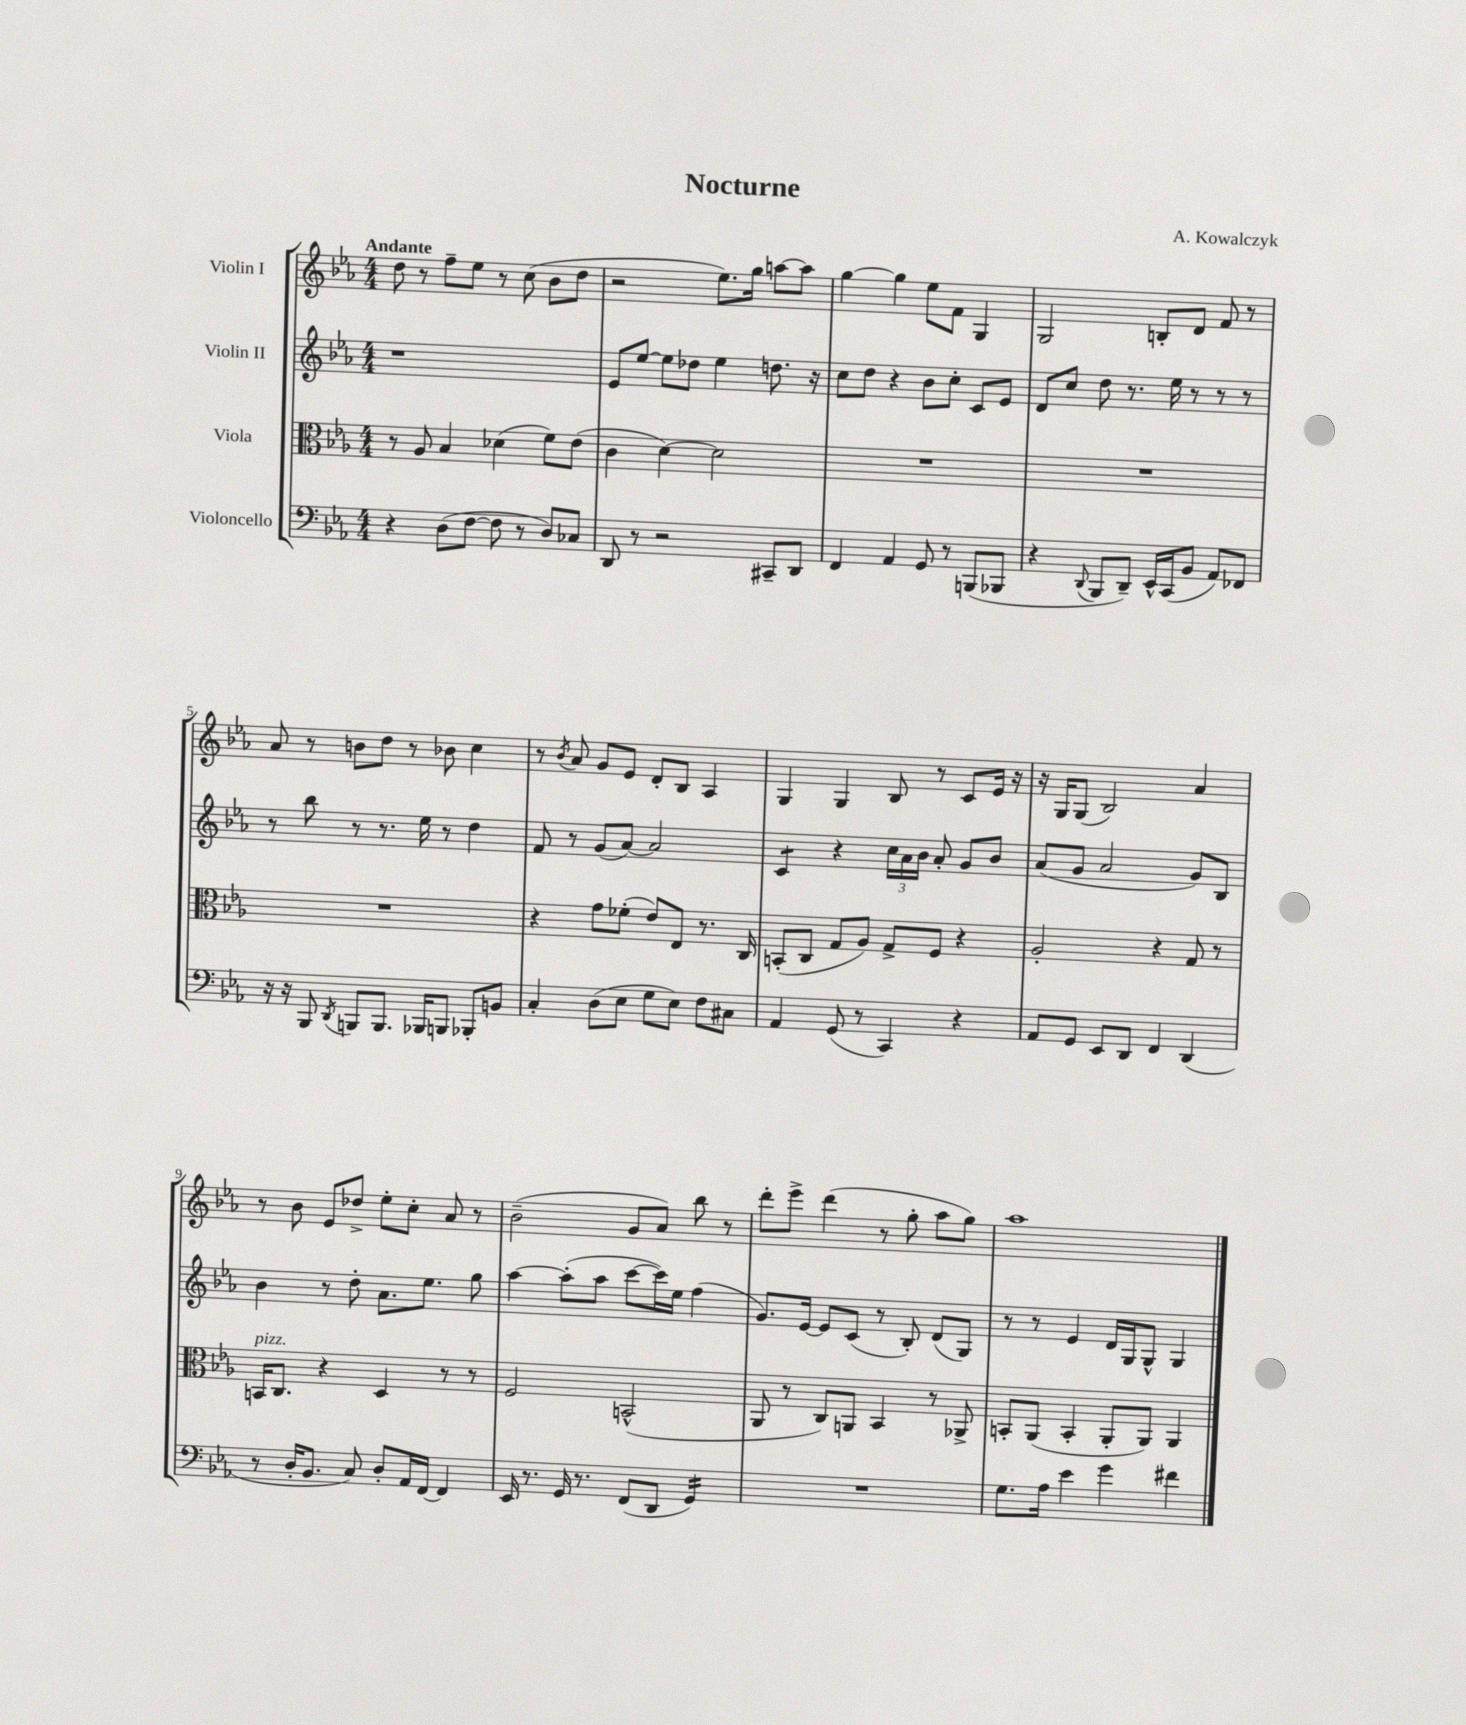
\header { title = "Nocturne" composer = "A. Kowalczyk" }
<<
\new StaffGroup <<
\new Staff = "s0" \with { instrumentName = "Violin I" } {
    \clef treble \key ees \major \numericTimeSignature \time 4/4 \tempo "Andante"
    \autoBeamOff d''8 r8 f''8[-- ees''8] r8 c''8( bes'8[ d''8] |
    r2 ees''8.[) g''16] a''8[~ a''8] |
    g''4~ g''4 ees''8[ f'8] g4 |
    g2 b8[-. d'8] f'8 r8 |
    aes'8 r8 b'8[ d''8] r8 bes'8 c''4 |
    r8 \acciaccatura { bes'8 } aes'8 g'8[ ees'8] d'8[-. bes8] aes4 |
    g4 g4 bes8 r8 c'8[ ees'16] r16 |
    r16 g16[ g8]( bes2) aes'4 |
    r8 bes'8 ees'8[ des''8]-> ees''8[-. c''8]-. aes'8 r8 |
    bes'2--( g'8[ aes'8]) bes''8 r8 |
    d'''8[-. ees'''8]-> d'''4( r8 g''8-. aes''8[ g''8]) |
    aes''1 \bar "|." |
}
\new Staff = "s1" \with { instrumentName = "Violin II" } {
    \clef treble \key ees \major \numericTimeSignature \time 4/4
    \autoBeamOff r1 |
    ees'8[ ees''8]~ ees''8[ des''8] ees''4 d''8. r16 |
    c''8[ d''8] r4 bes'8[ c''8]-. c'8[ ees'8] |
    d'8[ c''8] d''8 r8. ees''16 r8 r8 r8 |
    r8 bes''8 r8 r8. ees''16 r8 d''4 |
    f'8 r8 g'8[( aes'8]~) aes'2 |
    c'4:8 r4 \tuplet 3/2 { c''16[ aes'16 bes'16] } aes'8-. g'8[ bes'8] |
    aes'8[( g'8] aes'2 g'8[) bes8] |
    bes'4 r8 d''8-. aes'8.[ ees''8.] g''8 |
    aes''4~ aes''8[-.( aes''8] c'''8[~ c'''16) ees''16] f''4( |
    g'8.[) ees'16]~ ees'8[ c'8]( r8 bes8-.) d'8[( g8]) |
    r8 r8 ees'4 d'16[ g16 g8]-^ g4 \bar "|." |
}
\new Staff = "s2" \with { instrumentName = "Viola" } {
    \clef alto \key ees \major \numericTimeSignature \time 4/4
    \autoBeamOff r8 aes8 bes4 des'4( f'8[) ees'8]( |
    c'4 d'4~) d'2 |
    R1 |
    R1 |
    R1 |
    r4 g'8[ fes'8]-.( ees'8[) ees8] r8. c16 |
    b,8[-.( c8] g8[ aes8]) g8[-> f8] r4 |
    aes2-. r4 g8 r8 |
    b,16[^\markup { \italic "pizz." } c8.] r4 d4 r8 r8 |
    f2 b,2-^( |
    aes,8 r8 c8[) a,8] bes,4 r8 aes,8-> |
    b,8[-. aes,8]( b,4-. aes,8[-. aes,8]) aes,4 \bar "|." |
}
\new Staff = "s3" \with { instrumentName = "Violoncello" } {
    \clef bass \key ees \major \numericTimeSignature \time 4/4
    \autoBeamOff r4 d8[( f8]~ f8 r8 d8[) ces8] |
    d,8 r8 r2 cis,8[-- d,8] |
    f,4 aes,4 g,8 r8 b,,8[( bes,,8] |
    r4 \appoggiatura { d,8 } bes,,8[ d,8]--) ees,16[-^ c,16( bes,8] aes,8[) fes,8] |
    r16 r16 bes,,8 \acciaccatura { d,8 } b,,8[ b,,8.] bes,,16[ b,,8] bes,,8[-. b,8] |
    c4-. d8[( ees8] g8[ ees8]) f8[ cis8] |
    aes,4 g,8( r8 c,4) r4 |
    aes,8[ g,8] ees,8[ d,8] f,4 d,4( |
    r8 d16[-. bes,8.] c8) d8[-. aes,16 f,16]~ f,4 |
    ees,16 r8. g,16 r8. f,8[( d,8] g,4:16) |
    R1 |
    g8.[ aes16] ees'4 g'4 fis'4 \bar "|." |
}
>>
>>
